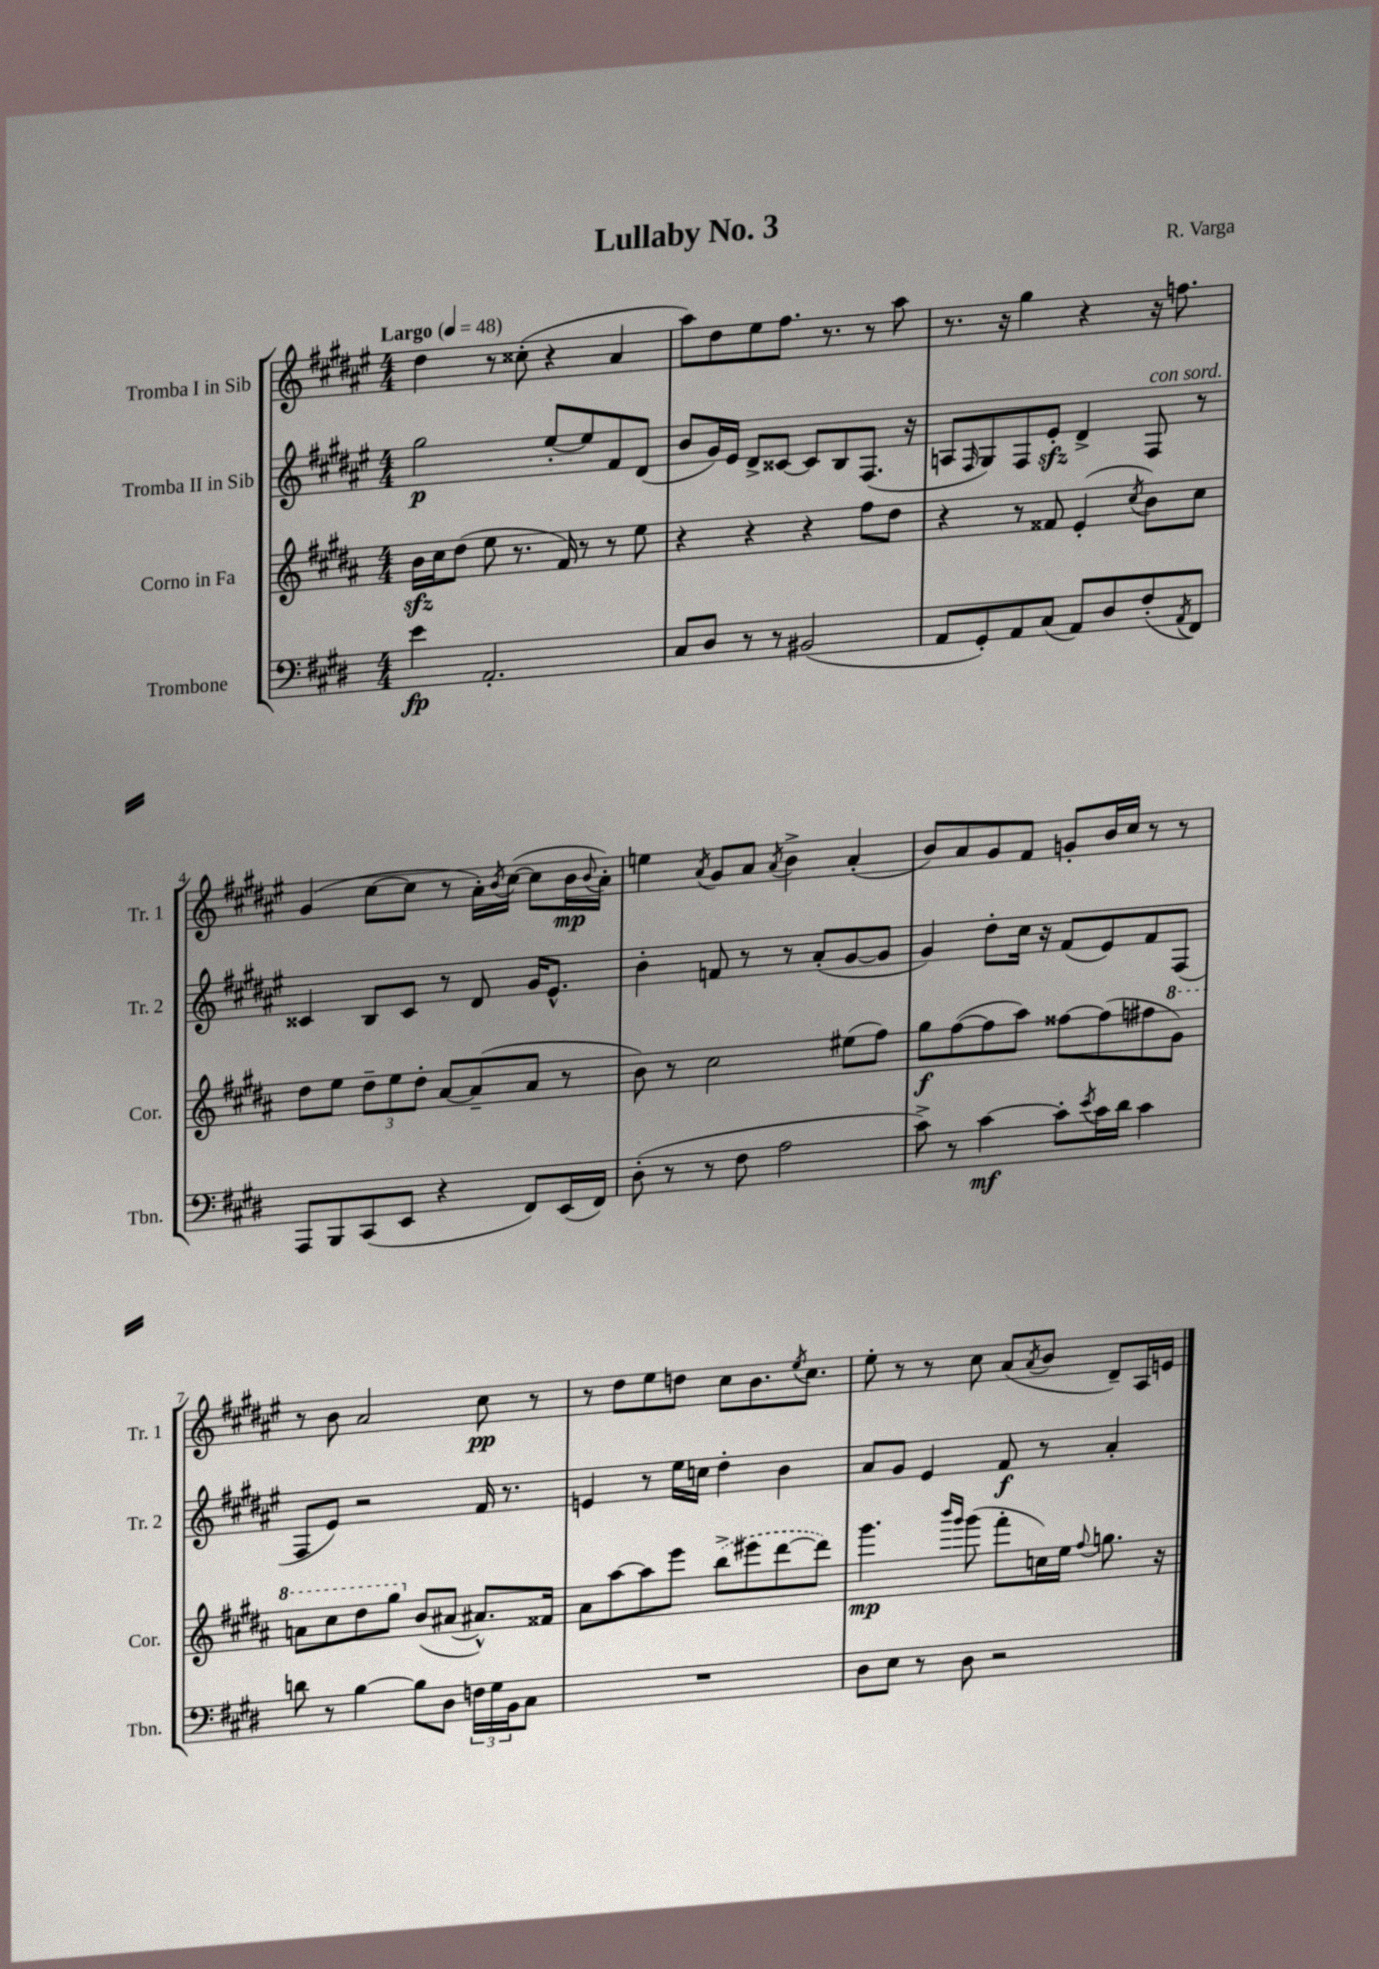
\header { title = "Lullaby No. 3" composer = "R. Varga" }
<<
\new StaffGroup <<
\new Staff = "s0" \with { instrumentName = "Tromba I in Sib" shortInstrumentName = "Tr. 1" } {
    \clef treble \key fis \major \numericTimeSignature \time 4/4 \tempo "Largo" 4 = 48
    dis''4 r8 cisis''8-.( r4 ais'4 |
    ais''8) dis''8 eis''8 fis''8. r8. r8 ais''8 |
    r8. r16 gis''4 r4 r16 f''8. |
    gis'4( cis''8~ cis''8 r8 ais'16-.) \acciaccatura { b'8 } cis''16~( cis''8 b'16\mp \appoggiatura { b'8 } ais'16-.) |
    e''4 \acciaccatura { ais'8 } gis'8 ais'8 \acciaccatura { ais'8 } b'4-> ais'4-.( |
    b'8) ais'8 gis'8 fis'8 g'8-. b'16 cis''16 r8 r8 |
    r8 b'8 ais'2 cis''8\pp r8 |
    r8 dis''8 eis''8 d''8 cis''8 b'8. \acciaccatura { eis''8 } cis''8. |
    eis''8-. r8 r8 cis''8 ais'8( \acciaccatura { ais'8 } b'8 dis'8--) ais16 e'16 \bar "|." |
}
\new Staff = "s1" \with { instrumentName = "Tromba II in Sib" shortInstrumentName = "Tr. 2" } {
    \clef treble \key fis \major \numericTimeSignature \time 4/4
    gis''2\p eis''8~-. eis''8 fis'8 dis'8( |
    b'8 gis'16) eis'16 dis'8-> cisis'8~ cisis'8 b8 fis8.( r16 |
    a8 \grace { fis16 } gis8) fis8 eis'8-.\sfz dis'4-> fis8^\markup { \italic "con sord." } r8 |
    cisis'4 b8 cisis'8 r8 dis'8 gis'16 eis'8.-^ |
    b'4-. f'8 r8 r8 ais'8-.( gis'8~ gis'8 |
    gis'4) dis''8-. cis''16 r16 fis'8( eis'8) fis'8 fis8( |
    fis8 eis'8) r2 fis'16 r8. |
    e'4 r8 eis''16 c''16 dis''4-. b'4 |
    ais'8 gis'8 eis'4 fis'8\f r8 ais'4-. \bar "|." |
}
\new Staff = "s2" \with { instrumentName = "Corno in Fa" shortInstrumentName = "Cor." } {
    \clef treble \key b \major \numericTimeSignature \time 4/4
    b'16\sfz cis''16 dis''8( e''8 r8. fis'16) r8 r8 e''8 |
    r4 r4 r4 fis''8 dis''8 |
    r4 r8 fisis'8 e'4-.( \acciaccatura { cis''8 } b'8) cis''8 |
    dis''8 e''8 \tuplet 3/2 { dis''8-- e''8 dis''8-. } ais'8~ ais'8--( ais'8 r8 |
    b'8) r8 cis''2 eis''8( fis''8) |
    gis''8\f fis''8~( fis''8 ais''8) fisis''8~ fisis''8( fis''8 \ottava #1 gis''8) |
    a''8 cis'''8 dis'''8 gis'''8 \ottava #0 b'8( ais'!8~ ais'!8.-^) fisis'16 |
    ais'8 ais''8~ ais''8 e'''8 \once \slurDashed b''8->( eis'''8 dis'''8~ dis'''8) |
    gis'''4.\mp \grace { b'''16 gis'''16 } gis'''8( fis'''8-. c''16) e''16 \appoggiatura { fis''8 } g''8. r16 \bar "|." |
}
\new Staff = "s3" \with { instrumentName = "Trombone" shortInstrumentName = "Tbn." } {
    \clef bass \key e \major \numericTimeSignature \time 4/4
    e'4\fp a,2.-. |
    cis8 dis8 r8 r8 bis,2( |
    a,8 gis,8-.) a,8 cis8( a,8) dis8 fis8-.( \acciaccatura { a,8 } fis,8) |
    a,,8 b,,8 cis,8( e,8 r4 fis,8) e,16( fis,16) |
    dis8-.( r8 r8 fis8 a2 |
    cis'8->) r8 cis'4~\mf cis'8-. \acciaccatura { e'8 } cis'16 dis'16 cis'4 |
    d'8 r8 b4~ b8 dis8 \tuplet 3/2 { f16 gis16 b,16 } cis8 |
    R1 |
    dis8 e8 r8 dis8 r2 \bar "|." |
}
>>
>>
